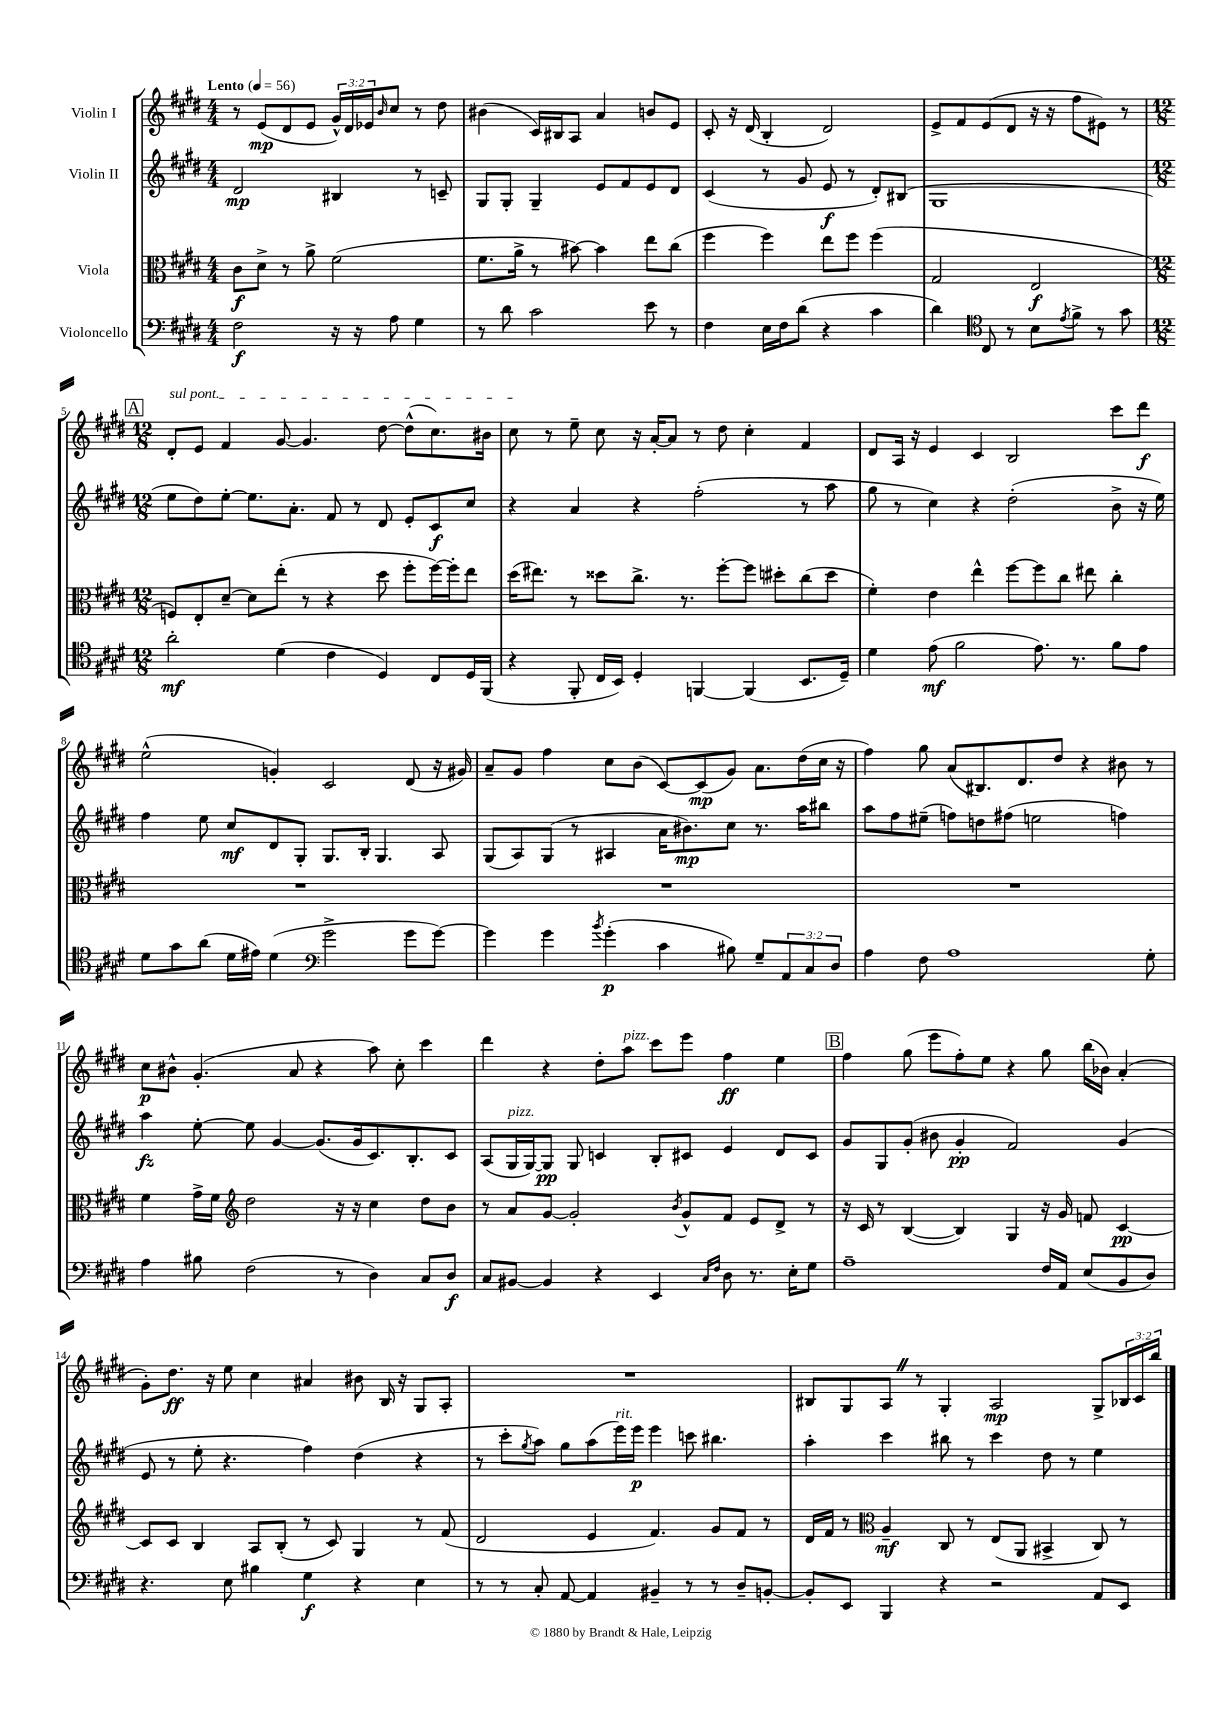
<<
\new StaffGroup <<
\new Staff = "s0" \with { instrumentName = "Violin I" } {
    \clef treble \key e \major \numericTimeSignature \time 4/4 \override Staff.TupletNumber.text = #tuplet-number::calc-fraction-text \tempo "Lento" 4 = 56
    r8 e'8\mp( dis'8 e'8 \tuplet 3/2 { gis'16-^) dis'16 ees'16 } \grace { b'16 } cis''8 r8 dis''8 |
    bis'4( cis'16) bis16 a8 a'4 b'8 e'8 |
    cis'8-. r16 dis'16( b4-. dis'2) |
    e'8-> fis'8 e'8( dis'8 r16 r16 fis''8 eis'8) r8 |
    \mark \markup { \box "A" } \numericTimeSignature \time 12/8 \once \override TextSpanner.bound-details.left.text = \markup { \italic "sul pont." } dis'8-.\startTextSpan e'8 fis'4 gis'8~ gis'4. dis''8~ dis''8-^( cis''8.) bis'16 |
    cis''8\stopTextSpan r8 e''8-- cis''8 r16 a'16~-. a'8 r8 dis''8 cis''4-. fis'4 |
    dis'8 a16 r16 e'4 cis'4 b2 cis'''8 dis'''8\f |
    e''2-^( g'4-.) cis'2 dis'8( r16 gis'16) |
    a'8-- gis'8 fis''4 cis''8 b'8( cis'8~) cis'8\mp( gis'8) a'8. dis''16( cis''16 r16 |
    fis''4) gis''8 a'8( bis8.) dis'8. dis''8 r4 bis'8 r8 |
    cis''8\p bis'8-^ gis'4.-.( a'8 r4 a''8) cis''8-. cis'''4 |
    dis'''4 r4 dis''8-. a''8^\markup { \italic "pizz." } cis'''8 e'''8 fis''4\ff e''4 |
    \mark \markup { \box "B" } fis''4 gis''8( e'''8 fis''8-.) e''8 r4 gis''8 b''16( bes'16) a'4-.( |
    gis'8-.) dis''8.\ff r16 e''8 cis''4 ais'4 bis'8 b16 r16 gis8 a8-. |
    R1. |
    bis8 gis8 a8 \once \override BreathingSign.text = \markup { \musicglyph "scripts.caesura.straight" } \breathe r8 gis4-. a2\mp gis8-> \tuplet 3/2 { bes16 cis'16 b''16 } \bar "|." |
}
\new Staff = "s1" \with { instrumentName = "Violin II" } {
    \clef treble \key e \major \numericTimeSignature \time 4/4
    dis'2\mp bis4 r8 c'8-- |
    gis8 gis8-. gis4-- e'8 fis'8 e'8 dis'8 |
    cis'4( r8 gis'8 e'8\f r8 dis'8-.) bis8( |
    gis1 |
    \mark \markup { \box "A" } \numericTimeSignature \time 12/8 e''8 dis''8) e''8~-. e''8. a'8.-. fis'8 r8 dis'8 e'8-. cis'8\f cis''8 |
    r4 a'4 r4 fis''2-.( r8 a''8 |
    gis''8 r8 cis''4) r4 dis''2-.( b'8-> r16 e''16) |
    fis''4 e''8 cis''8\mf dis'8 gis8-. gis8. b16-. gis4. a8 |
    gis8( a8) gis8( r8 ais4 a'16 bis'8.\mp) cis''8 r8. a''16 bis''8 |
    a''8 fis''8 eis''8--( f''8) d''8 fis''8( e''2 f''4) |
    a''4\fz e''8~-. e''8 gis'4~ gis'8.( gis'16 cis'8.) b8.-. cis'8 |
    a8( gis16^\markup { \italic "pizz." } gis16~) gis8\pp gis8 c'4 b8-. cis'8 e'4 dis'8 cis'8 |
    \mark \markup { \box "B" } gis'8 gis8 gis'8-.( bis'8 gis'4-.\pp fis'2) gis'4( |
    e'8 r8 e''8-. r4. fis''4) dis''4( r4 |
    r8 cis'''8-. \acciaccatura { gis''8 } a''8) gis''8 a''8( e'''16^\markup { \italic "rit." }) e'''16\p e'''4 c'''8 bis''4. |
    a''4-. cis'''4 bis''8 r8 cis'''4 dis''8 r8 e''4 \bar "|." |
}
\new Staff = "s2" \with { instrumentName = "Viola" } {
    \clef alto \key e \major \numericTimeSignature \time 4/4
    cis'8\f dis'8-> r8 a'8-> fis'2( |
    fis'8. a'16-> r8 bis'8~) bis'4 e''8 cis''8( |
    fis''4 fis''4) e''8 fis''8 fis''4( |
    gis2 e2\f |
    \mark \markup { \box "A" } \numericTimeSignature \time 12/8 f8) e8-. dis'8~-- dis'8 e''8-.( r8 r4 dis''8 fis''8-. fis''16~) fis''16-. e''8 |
    dis''16( eis''8.) r8 disis''8 cis''8.-> r8. fis''8~-. fis''8 dis''8-. cis''8( dis''8 |
    fis'4-.) e'4 e''4-^ fis''8~ fis''8 cis''8 eis''8 cis''4-. |
    R1. |
    R1. |
    R1. |
    fis'4 gis'16-> fis'16 \clef treble dis''2 r16 r16 cis''4 dis''8 b'8 |
    r8 a'8 gis'8~ gis'2-. \acciaccatura { b'8 } gis'8-^ fis'8 e'8 dis'8-> r8 |
    \mark \markup { \box "B" } r16 cis'16 r8 b4~( b4) gis4 r16 gis'16 f'8 cis'4~\pp |
    cis'8 cis'8 b4 a8 b8-.( r8 cis'8) gis4 r8 fis'8( |
    dis'2 e'4 fis'4.) gis'8 fis'8 r8 |
    dis'16 fis'16 r8 \clef alto a4--\mf cis8 r8 e8( a,8 bis,4-> cis8) r8 \bar "|." |
}
\new Staff = "s3" \with { instrumentName = "Violoncello" } {
    \clef bass \key e \major \numericTimeSignature \time 4/4 \override Staff.TupletNumber.text = #tuplet-number::calc-fraction-text
    fis2\f r16 r16 a8 gis4 |
    r8 dis'8 cis'2 e'8 r8 |
    fis4 e16 fis16 dis'8( r4 cis'4 |
    dis'4) \clef tenor cis8 r8 b8 \acciaccatura { e'8 } fis'8-> r8 gis'8 |
    \mark \markup { \box "A" } \numericTimeSignature \time 12/8 a'2-.\mf dis'4( cis'4 dis4) cis8 dis16 fis,16( |
    r4 fis,8-. cis16 b,16) dis4-. f,4~ f,4( b,8. dis16--) |
    dis'4 e'8\mf( fis'2 e'8.) r8. fis'8 e'8 |
    dis'8 gis'8 a'8( dis'16 eis'16) dis'4( \clef bass gis'2-> gis'8 gis'8~) |
    gis'4 gis'4 \acciaccatura { b'8 } gis'4-.\p( cis'4 bis8) gis8-- \tuplet 3/2 { a,8 cis8 dis8 } |
    a4 fis8 a1 gis8-. |
    a4 bis8 fis2( r8 dis4) cis8 dis8\f |
    cis8 bis,8~ bis,4 r4 e,4 \grace { cis16 fis16 } dis8 r8. e16-. gis8 |
    \mark \markup { \box "B" } a1-- fis16 a,16 e8( b,8 dis8) |
    r4. e8 bis4 gis4\f r4 e4 |
    r8 r8 cis8-. a,8~ a,4 bis,4-- r8 r8 dis8-- b,8~-. |
    b,8-. e,8 b,,4 r4 r2 a,8 e,8 \bar "|." |
}
>>
>>
